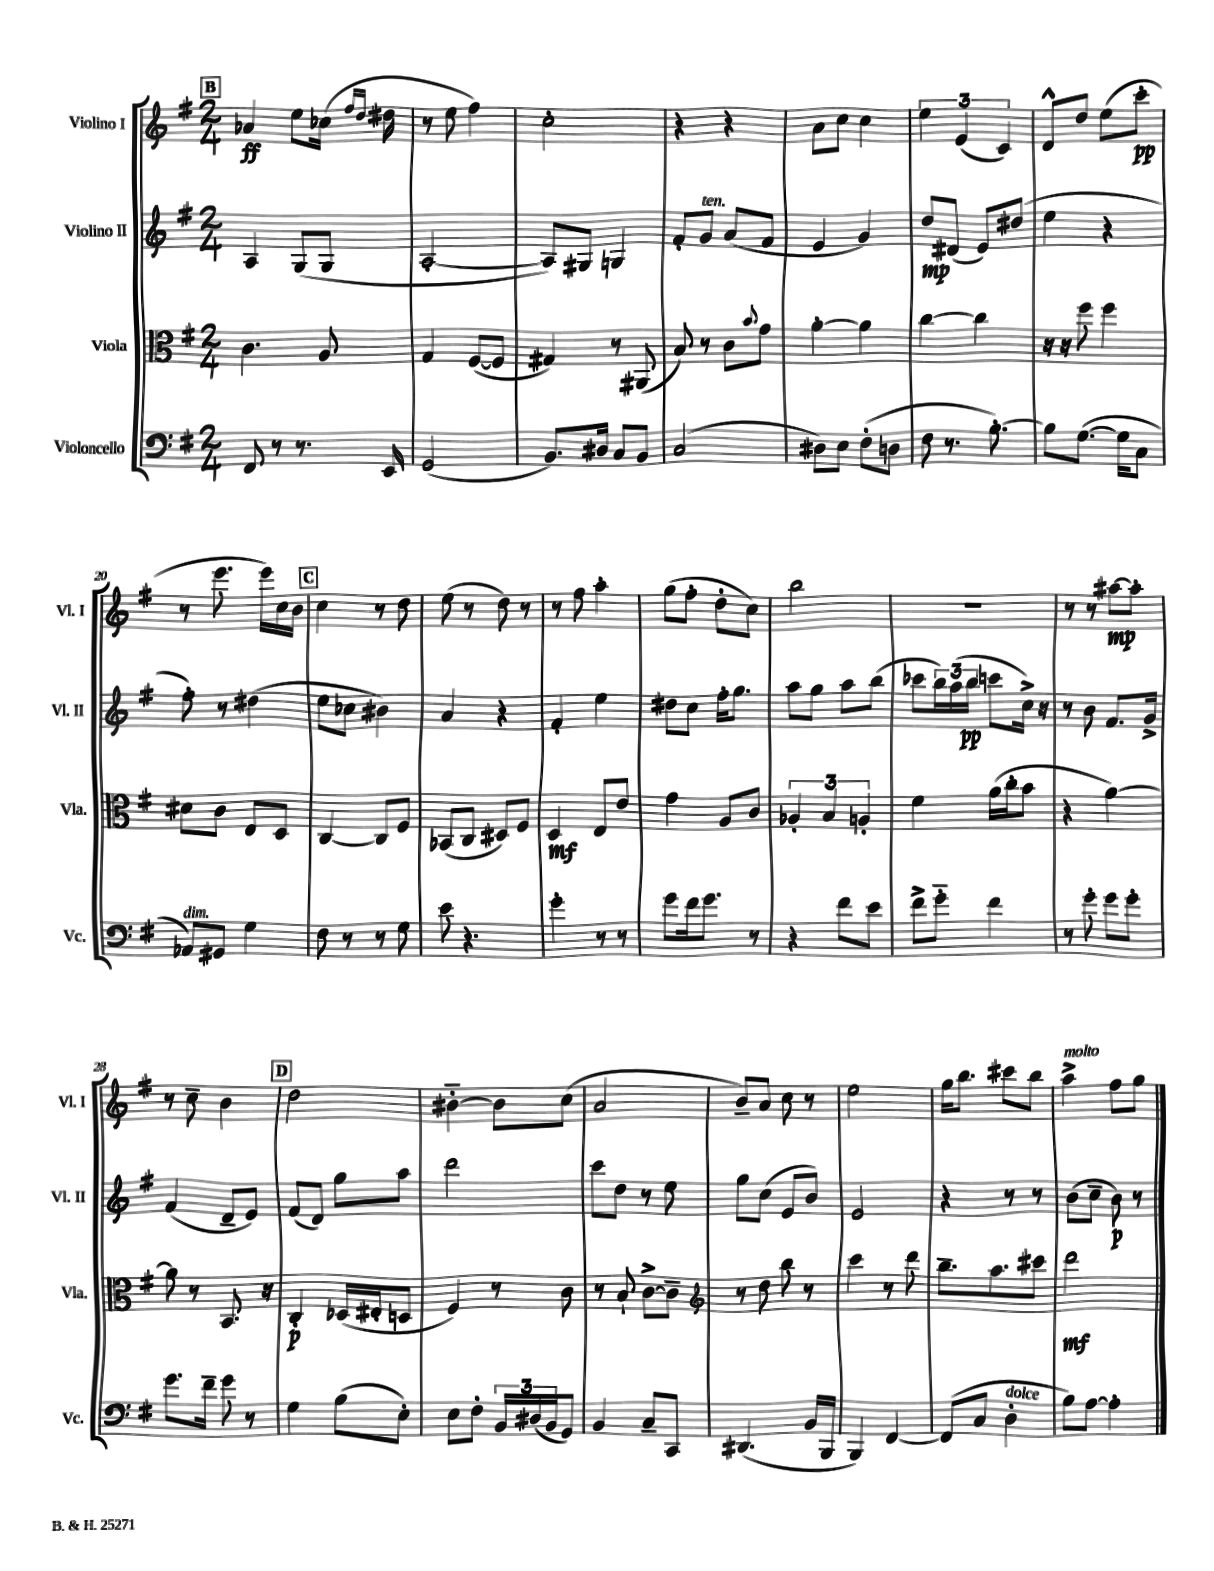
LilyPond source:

<<
\new StaffGroup <<
\new Staff = "s0" \with { instrumentName = "Violino I" shortInstrumentName = "Vl. I" } {
    \clef treble \key g \major \numericTimeSignature \time 2/4
    \mark \markup { \box "B" } aes'4\ff e''8 ces''16( \grace { fis''16 d''16 } dis''16 |
    r8 e''8 fis''4) |
    c''2-. |
    r4 r4 |
    a'8 c''8 c''4 |
    \tuplet 3/2 { e''4 e'4( c'4) } |
    d'8-^ d''8 e''8( c'''8-.\pp |
    r8 e'''8. e'''16) c''16 b'16 |
    \mark \markup { \box "C" } c''4 r8 d''8 |
    e''8( r8 d''8) r8 |
    r8 fis''8 a''4-. |
    g''8( fis''8-. d''8-. c''8) |
    b''2 |
    R2 |
    r8 r8 ais''8~\mp ais''8-. |
    r8 c''8-- b'4 |
    \mark \markup { \box "D" } d''2 |
    bis'4~-_ bis'8 c''8( |
    a'2 |
    b'8--) a'8 c''8 r8 |
    e''2 |
    g''16 b''8. cis'''8 b''8 |
    a''4->^\markup { \italic "molto" } fis''8 g''8 \bar "|." |
}
\new Staff = "s1" \with { instrumentName = "Violino II" shortInstrumentName = "Vl. II" } {
    \clef treble \key g \major \numericTimeSignature \time 2/4
    \mark \markup { \box "B" } a4 g8( g8 |
    a2~-. |
    a8) gis8 g4 |
    fis'8-. g'8^\markup { \italic "ten." } a'8( fis'8 |
    e'4 g'4) |
    d''8\mp dis'8( e'8) dis''8( |
    e''4 r4 |
    fis''8-.) r8 dis''4( |
    \mark \markup { \box "C" } e''8 ces''8 bis'4) |
    a'4 r4 |
    fis'4-. e''4 |
    dis''8 c''8 fis''16-. g''8. |
    a''8 g''8 a''8 b''8( |
    ces'''8 \tuplet 3/2 { b''16) a''16( b''16\pp } c'''8 c''16->) r16 |
    r8 b'8 fis'8. g'16-> |
    fis'4( d'8-- e'8) |
    \mark \markup { \box "D" } fis'8( d'8) g''8 a''8 |
    d'''2 |
    c'''8 d''8 r8 e''8 |
    g''8 c''8( e'8 b'8) |
    e'2 |
    r4 r8 r8 |
    b'8( c''8-- b'8\p) r8 \bar "|." |
}
\new Staff = "s2" \with { instrumentName = "Viola" shortInstrumentName = "Vla." } {
    \clef alto \key g \major \numericTimeSignature \time 2/4
    \mark \markup { \box "B" } c'4. a8 |
    g4 fis8~( fis8 |
    gis4) r8 ais,8( |
    b8) r8 c'8 \appoggiatura { b'8 } g'8 |
    a'4~-. a'4 |
    c''4~ c''4 |
    r16 r16 fis''8 fis''4 |
    dis'8 c'8 e8 d8 |
    \mark \markup { \box "C" } c4~ c8 fis8 |
    bes,8( c8 dis8) fis8 |
    d4\mf e8 e'8 |
    g'4 a8 c'8 |
    \tuplet 3/2 { aes4-. b4 a4-. } |
    fis'4 a'16( c''16-. b'8 |
    r4 a'4~) |
    a'8 r8 b,8. r16 |
    \mark \markup { \box "D" } c4-.\p des16( eis16-. d8 |
    fis4) r8 c'8 |
    r8 b8-! c'8~-> c'8-- |
    \clef treble r8 d''8 b''8 r8 |
    c'''4 r8 d'''8 |
    b''8.-- a''8. cis'''8 |
    d'''2\mf \bar "|." |
}
\new Staff = "s3" \with { instrumentName = "Violoncello" shortInstrumentName = "Vc." } {
    \clef bass \key g \major \numericTimeSignature \time 2/4
    \mark \markup { \box "B" } fis,8 r8 r8. e,16 |
    g,2( |
    b,8.) dis16 c8 b,8 |
    c2( |
    dis8) e8 fis8-.( d8 |
    fis8 r8. b8.~-.) |
    b8 g8.~( g16 c8 |
    aes,8^\markup { \italic "dim." }) gis,8 g4 |
    \mark \markup { \box "C" } fis8 r8 r8 g8 |
    e'8 r4. |
    g'4-. r8 r8 |
    g'8 fis'16 g'8. r8 |
    r4 fis'8 e'8 |
    fis'8-> g'8-_ fis'4 |
    r8 g'8-. g'8 g'8-. |
    g'8. fis'16-- g'8 r8 |
    \mark \markup { \box "D" } g4 b8( e8-.) |
    e8 fis8-. \tuplet 3/2 { b,16 dis16( b,16 } g,8) |
    b,4 c8-- c,8 |
    dis,4.( b,16 b,,16 |
    b,,4) fis,4~ |
    fis,8( c8 d4-.^\markup { \italic "dolce" } |
    b8) a8~ a4-. \bar "|." |
}
>>
>>
\layout { \context { \Score currentBarNumber = #13 } }
